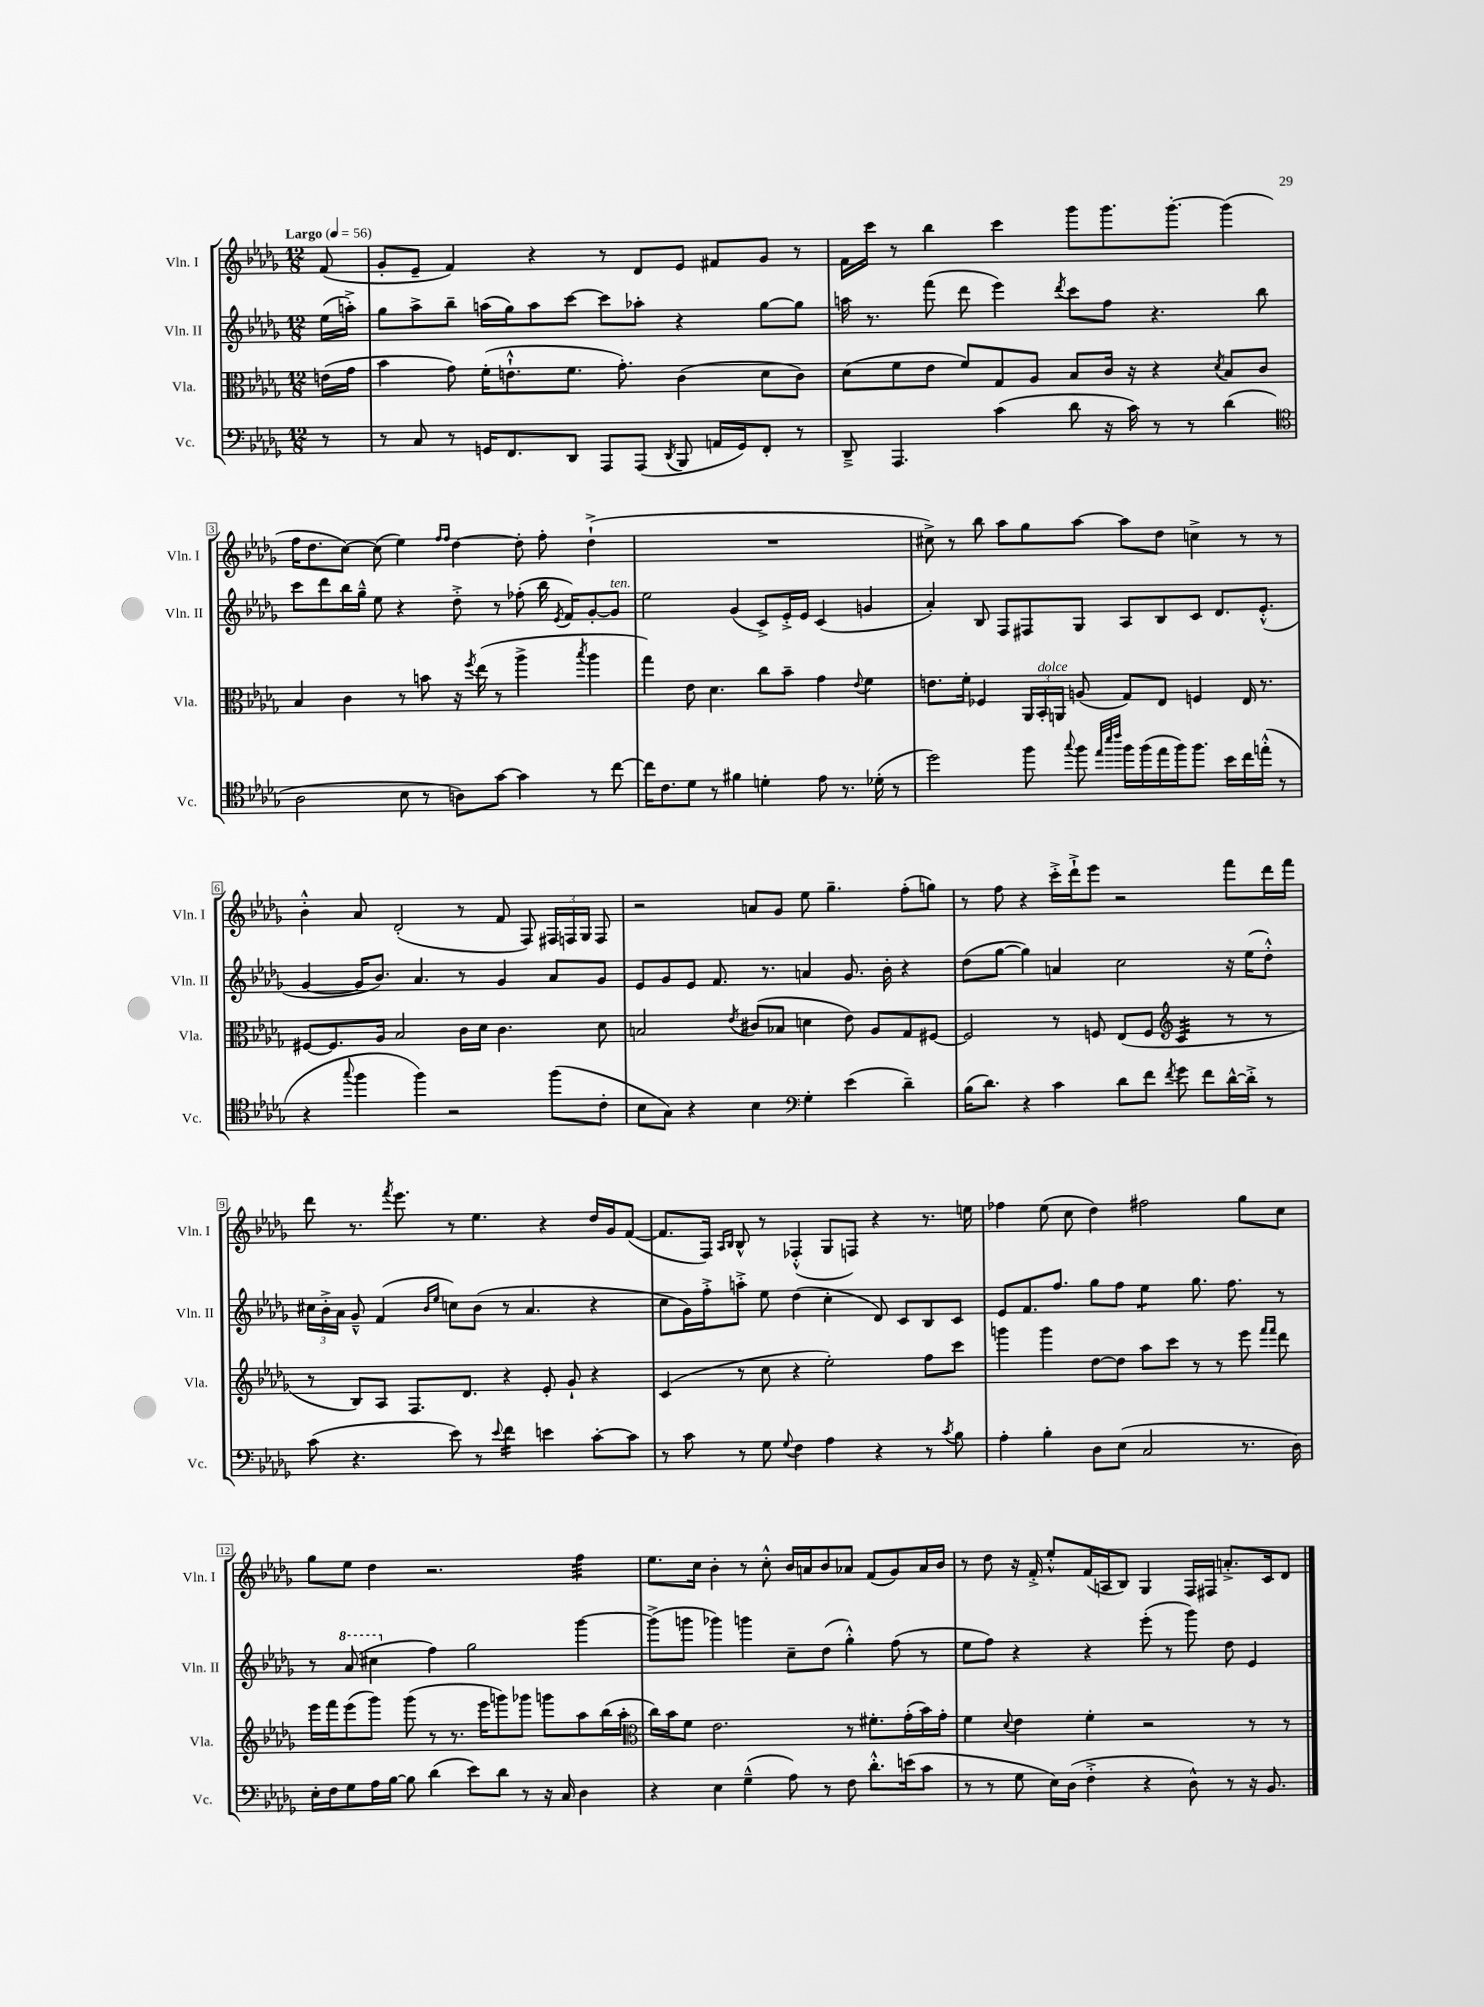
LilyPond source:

<<
\new StaffGroup <<
\new Staff = "s0" \with { instrumentName = "Vln. I" shortInstrumentName = "Vln. I" } {
    \clef treble \key des \major \numericTimeSignature \time 12/8 \partial 8 \tempo "Largo" 4 = 56
    \autoBeamOff f'8( |
    ges'8[-. ees'8]-- f'4) r4 r8 des'8[ ees'8] fis'8[ ges'8] r8 |
    f'16[ c'''16] r8 bes''4 c'''4 ges'''8[ ges'''8. ges'''8.]~-. ges'''4( |
    f''16[ des''8. c''8]~) c''8( ees''4) \grace { f''16[ f''16] } des''4~ des''8-. f''8-. des''4-!->( |
    R1. |
    cis''8->) r8 bes''8 aes''8[ ges''8 aes''8]~ aes''8[ des''8] c''4-> r8 r8 |
    bes'4-.-^ aes'8 des'2-.( r8 f'8 f8) \tuplet 3/2 { fis16[ f16 ges16] } f8 |
    r2 a'8[ ges'8] ees''8 ges''4.-- f''8[-.( g''8]) |
    r8 f''8 r4 c'''16[-.-> des'''16-!-> ees'''8] r2 f'''8[ des'''16 f'''16] |
    des'''8 r8. \acciaccatura { f'''8 } ees'''8. r8 ees''4. r4 des''16[ ges'16 f'8]~( |
    f'8.[ f16]) \grace { aes16[ bes16] } bes8-^ r8 fes4-.-^( ges8[ f8]) r4 r8. e''16 |
    fes''4 ees''8( c''8 des''4) fis''2 ges''8[ c''8] |
    ges''8[ ees''8] des''4 r2. f''4:32 |
    ees''8.[ c''16] bes'4-. r8 c''8-.-^ bes'16[ a'16 bes'8 aes'8] f'8[( ges'8) aes'16 bes'16] |
    r8 des''8 r16 f'16-.-> ees''8[-.-^ f'16( a16 bes8]) ges4 f16[ fis16] a'8.[-.-> c'16 des'8] \bar "|." |
}
\new Staff = "s1" \with { instrumentName = "Vln. II" shortInstrumentName = "Vln. II" } {
    \clef treble \key des \major \numericTimeSignature \time 12/8 \partial 8
    \autoBeamOff ees''16[( a''16]-.->) |
    ges''8[ aes''8-> bes''8]-- a''16[( ges''16) a''8 c'''8]~ c'''8[ aes''8]-. r4 ges''8[~ ges''8] |
    a''16 r8. f'''8( des'''8 ees'''4) \acciaccatura { des'''8 } c'''8[ f''8] r4. bes''8 |
    c'''8[ des'''8 bes''16 ges''16]---^ ees''8 r4 des''8-.-> r8 fes''8-.( bes''16 \acciaccatura { ees'8 } f'16[) ges'8~-. ges'8]^\markup { \italic "ten." } |
    ees''2 ges'4( c'8[->) ees'16-.-> ees'16] c'4( g'4 |
    aes'4-.) bes8 f8[ fis8 ges8] aes8[ bes8 c'8] des'8.[ ees'8.]-.-^( |
    ges'4~ ges'16[ bes'8.]) aes'4. r8 ges'4 aes'8[ ges'8] |
    ees'8[ ges'8 ees'8] f'8. r8. a'4 ges'8. bes'16-. r4 |
    des''8[( ges''8]~ ges''4) a'4 c''2 r16 ees''16[( des''8]-.-^) |
    \tuplet 3/2 { cis''16[ bes'16-.-> aes'16] } ges'8---^ f'4( \grace { bes'16[ ees''16] } c''8[) bes'8]( r8 aes'4. r4 |
    c''8[ ges'16) f''16-.-> a''8]-.-> ees''8 des''4( c''4-. des'8) c'8[ bes8 c'8] |
    ees'8[ f'8. f''8.] ges''8[ f''8] ees''4:8 ges''8. f''8. r8 |
    r8 \ottava #1 aes''8( cis'''4 \ottava #0 f''4) ges''2 ges'''4~ |
    ges'''8[->( g'''8] ges'''4) g'''4 c''8[-- des''8]( ges''4-.-^) f''8( r8 |
    ees''8[ f''8]) r4 r4 ees'''8-.( r8 ges'''8) des''8 ees'4 \bar "|." |
}
\new Staff = "s2" \with { instrumentName = "Vla." shortInstrumentName = "Vla." } {
    \clef alto \key des \major \numericTimeSignature \time 12/8 \partial 8
    \autoBeamOff e'16[( ges'16] |
    bes'4 ges'8) f'16[-.( e'8.-!-^ f'8.] ges'8.-.) c'4( des'8[ c'8]) |
    des'8[( f'8 ees'8] f'8[) ges8 aes8] bes8[ c'16] r16 r4 \acciaccatura { des'8 } bes8[ c'8] |
    bes4 c'4 r8 b'8 r16 \acciaccatura { f''8 } ees''16( r8 aes''4-> \acciaccatura { bes''8 } aes''4 |
    ges''4) ees'8 des'4. c''8[ bes'8]-- ges'4 \appoggiatura { ees'8 } f'4 |
    e'8.[ f'16]-. fes4 \tuplet 3/2 { aes,16[ bes,16-.^\markup { \italic "dolce" } a,16] } a8( ges8[) ees8] f4 ees16 r8. |
    fis8[~ fis8. aes16] bes2 c'16[ des'16] c'4. des'8 |
    b2 \acciaccatura { ees'8 } cis'8[( bes8] d'4 ees'8) aes8[ ges8 fis8]~ |
    fis2 r8 f8 ees8[( f8] \clef treble c'4:32 r8 r8 |
    r8 bes8[) aes8] f8.[ des'8.] r4 ees'8-. ges'8-! r4 |
    c'4( r8 c''8 r4 ees''2-.) f''8[ c'''8] |
    g'''4 g'''4 des''8[~ des''8] aes''8[ c'''8] r8 r8 ees'''8 \grace { f'''16[ f'''16] } des'''8 |
    ees'''16[ f'''16 ees'''8( ges'''8]) ges'''8( r8 r8. ees'''16[ g'''8) ges'''8] g'''8[ aes''8 bes''16( aes''16]-. |
    \clef alto c''16[) bes'16 f'8] ees'2. r8 fis'8.[-. ges'16-.( bes'16) ges'16]-. |
    f'4 \appoggiatura { des'8 } ees'4 f'4-. r2 r8 r8 \bar "|." |
}
\new Staff = "s3" \with { instrumentName = "Vc." shortInstrumentName = "Vc." } {
    \clef bass \key des \major \numericTimeSignature \time 12/8 \partial 8
    \autoBeamOff r8 |
    r8 c8 r8 g,16[ f,8. des,8] aes,,8[ aes,,8]( \acciaccatura { des,8 } bes,,8 a,16[ g,16) f,8]-. r8 |
    des,8---> aes,,4. c'4( des'8 r16 c'16) r8 r8 des'4( |
    \clef tenor aes2 bes8 r8 a8[) ges'8]~ ges'4 r8 c''8~ |
    c''16[ c'8. des'8] r8 fis'4 d'4-. ees'8 r8. des'16-.( r8 |
    des''2) f''8 \appoggiatura { ges''8 } f''8 \grace { ees''32[ bes''32 c'''32] } f''16[ f''16( ees''16 f''16) f''8.] bes'16[ c''16 e''16]-.-^( r8 |
    r4 \appoggiatura { ges''8 } f''4 f''4) r2 f''8[( c'8]-. |
    bes8[ ges8]) r4 bes4 \clef bass ges4-. ees'4( des'4--) |
    bes16[( des'8.]) r4 c'4 des'8[ f'8] \acciaccatura { f'8 } ges'8 f'8[ des'16~-^ des'16]-.-> r8 |
    c'8( r4. ees'8) r8 \appoggiatura { ees'8 } f'4:16 e'4 c'8[~-. c'8] |
    r8 c'8 r8 ges8 \appoggiatura { ges8 } f4 aes4 r4 r8 \acciaccatura { c'8 } bes8 |
    aes4-. bes4-. des8[ ees8]( c2 r8. des16) |
    ees16[-. f16 ges8 aes16 bes16]~ bes8 des'4( ees'8[) des'8] r8 r16 c16 des4 |
    r4 ees4 ges4---^( aes8) r8 f8 des'8.[-.-^ e'16( c'8] |
    r8 r8 ges8 ees16[) des16]( f4-.-> r4 des8-^) r8 r16 bes,8. \bar "|." |
}
>>
>>
\layout { \context { \Score \override BarNumber.stencil = #(make-stencil-boxer 0.1 0.3 ly:text-interface::print) } }
